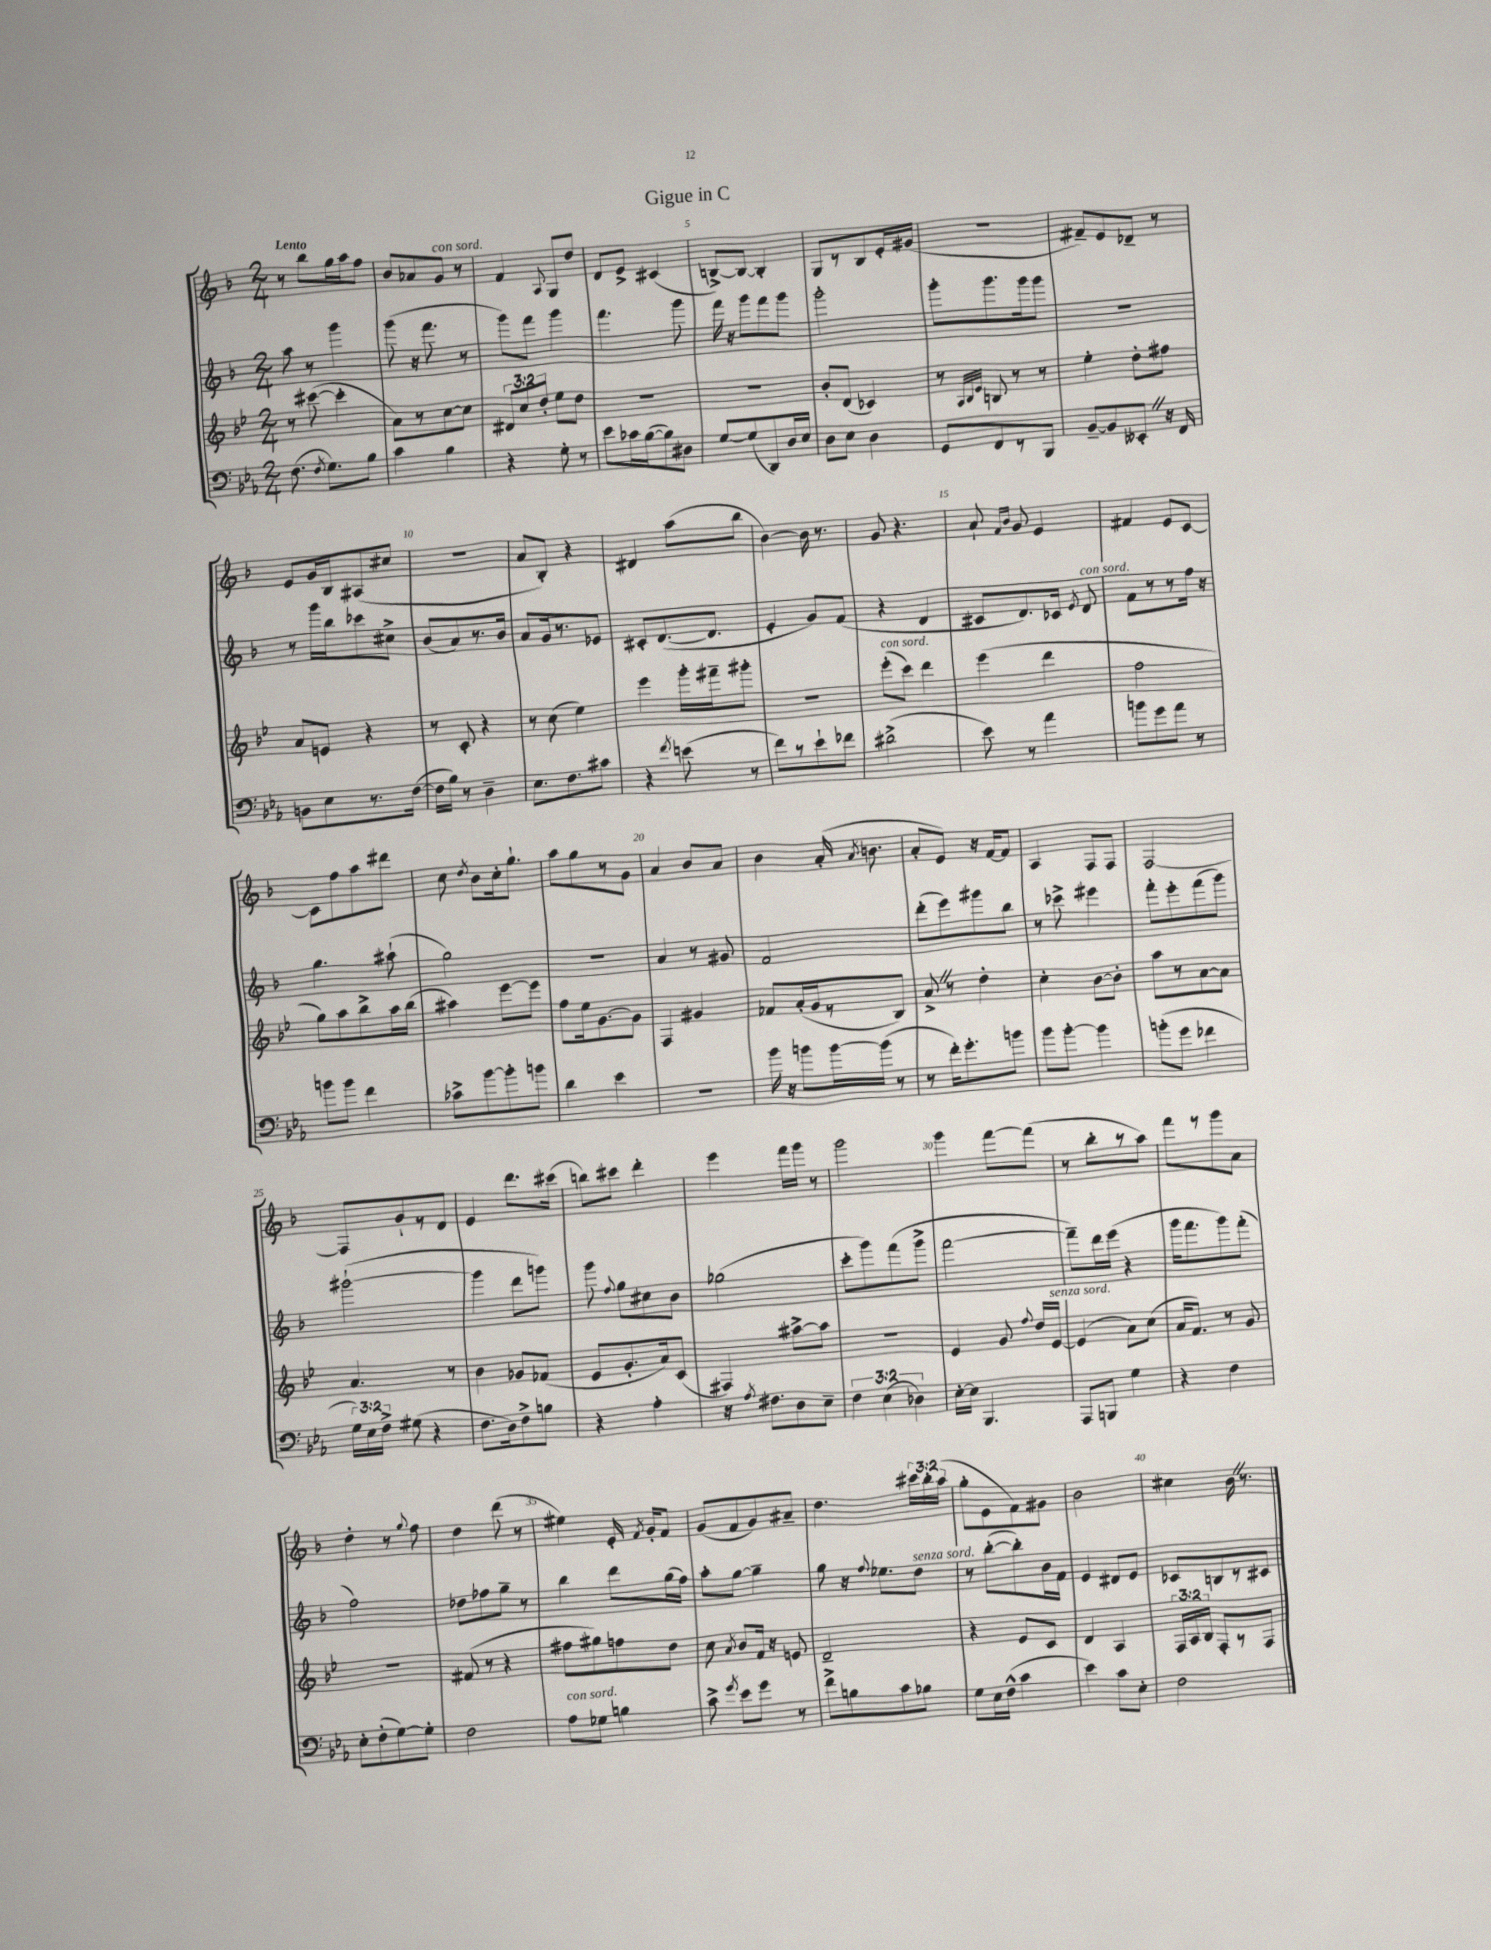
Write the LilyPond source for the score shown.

\header { title = "Gigue in C" }
<<
\new StaffGroup <<
\new Staff = "s0" {
    \clef treble \key f \major \numericTimeSignature \time 2/4 \override Staff.TupletNumber.text = #tuplet-number::calc-fraction-text \tempo "Lento"
    \autoBeamOff r8 bes''8[ g''16 a''16 f''8] |
    bes'8[ aes'8 g'8]^\markup { \italic "con sord." } r8 |
    f'4 \appoggiatura { a8 } g8[ d''8] |
    d'8[ e'8]-> cis'4( |
    b8[~->) b8]~ b4-. |
    g8[ r8 bes8 e'16-. gis'16]( |
    R2 |
    fis'8[--) e'8 des'8]-- r8 |
    e'8[ g'16 bes16 ais8( cis''8] |
    R2 |
    a'8[ bes8]-.) r4 |
    dis'4 a''8[( bes''8] |
    bes'4~) bes'16 r8. |
    g'8 r4. |
    a'8-! \grace { f'16[ bes'16] } g'8 e'4 |
    fis'4 e'8[ c'8]~ |
    c'8[ f''8 a''8 dis'''8] |
    c''8 \acciaccatura { d''8 } bes'8[ c''16-. g''8.]-! |
    a''8[ g''8 r8 g'8] |
    a'4 bes'8[ a'8] |
    bes'4 a'16-.( \acciaccatura { a'8 } b'8. |
    a'8[-. e'8]) r16 f'16[~ f'8] |
    a4 f8[ f8] |
    f2~ |
    f8[ g'8-! r8 d'8] |
    e'4 d'''8.[ cis'''16]( |
    b''8[) cis'''8] d'''4-. |
    e'''4 f'''16[ g'''16] r8 |
    g'''2 |
    g'''4 f'''8[~ f'''8]( |
    r8 bes''8[-. r8 a''8]) |
    f'''8[ r8 g'''8 a'8] |
    d''4-. r8 \appoggiatura { g''8 } f''8 |
    d''4 d'''8( r8 |
    eis''4) e'16-. \acciaccatura { f'8 } g'16[-. f'8] |
    g'8[( f'8 g'8) ais'8]-- |
    d''4. \tuplet 3/2 { cis'''16[ bes''16-. a''16]( } |
    g''8[-. e'8 f'8) gis'8] |
    bes'2 |
    cis''4 bes'16 \once \override BreathingSign.text = \markup { \musicglyph "scripts.caesura.straight" } \breathe r8. \bar "|." |
}
\new Staff = "s1" {
    \clef treble \key f \major \numericTimeSignature \time 2/4
    \autoBeamOff a''8 r8 g'''4 |
    g'''8( r16 f'''8. r8 |
    g'''8[) f'''8] g'''4 |
    f'''4. g'''8 |
    f'''16 r16 g'''8[ f'''8 g'''8] |
    g'''2-. |
    g'''8[-. g'''8. g'''16 g'''8] |
    R2 |
    r8 g'''16[ bes''16 ces'''8 cis''8]-> |
    bes'8[( a'8) r8. bes'16] |
    a'8[ g'16 r8. ees'8] |
    cis'8[-. d'8.~( d'8.] |
    e'4-. g'8[) f'8]( |
    r4 d'4 |
    cis'8[ d'8.) ces'16] \acciaccatura { e'8 } d'8^\markup { \italic "con sord." } |
    f'8[ r8 r8 f''16] r16 |
    g''4. ais''8-!( |
    g''2) |
    R2 |
    a'4 r8 gis'8 |
    f'2 |
    d'''8[-.( e'''8) gis'''8 bes''8] |
    r8 ces'''8-> eis'''4 |
    f'''8[-. e'''8-. f'''8( g'''8]) |
    gis'''2~-!( |
    gis'''4 d'''8[ g'''8]) |
    g'''8 \appoggiatura { f''8 } g''8[ cis''8 bes'8] |
    ges''2( |
    c'''8[-. g'''8) f'''8( g'''8]-> |
    f'''2~ |
    f'''8[--) d'''16 e'''16]( r4 |
    g'''16[ f'''8. g'''8) f'''8]-.( |
    f''2) |
    des''8[ fes''8 g''8]-- r8 |
    bes''4 d'''8[ g''16( f''16]) |
    a''8[-. g''8]~ g''4-- |
    g''8 r16 \appoggiatura { f''8 } ees''8.[ d''8]^\markup { \italic "senza sord." } |
    r8 bes''8[~-.( bes''8-.) bes'16 f'16] |
    e'4 dis'8[ e'8] |
    ces'8[ b8 r8 cis'8] \bar "|." |
}
\new Staff = "s2" {
    \clef treble \key bes \major \numericTimeSignature \time 2/4 \override Staff.TupletNumber.text = #tuplet-number::calc-fraction-text
    \autoBeamOff r8 cis'''8~( cis'''4-. |
    a'8[) r8 c''8~ c''8] |
    \tuplet 3/2 { dis'8[ c''8 d''8]-. } ees''8[ d''8] |
    R2 |
    R2 |
    bes'8[-. d'8]( ces'4) |
    r8 \grace { a32[ bes32 ees'32] } b8 r8 r8 |
    ees''4-. d''8[-. fis''8] |
    a'8[ e'8] r4 |
    r8 c'8-. r4 |
    r8 c''8( ees''4) |
    ees'''4 g'''16[-. fis'''16-- gis'''8]-. |
    R2 |
    ees'''8[-.^\markup { \italic "con sord." }( c'''8]) d'''4 |
    ees'''4( d'''4 |
    f''2 |
    g''8[) a''8 bes''8-> a''16 bes''16]( |
    ais''4) ees'''8[~ ees'''8] |
    f''8[ ees''16 g'8.~ g'8] |
    f4 gis'4 |
    fes'8[ a'16-.( g'16 r8 bes8]) |
    a'8-> \once \override BreathingSign.text = \markup { \musicglyph "scripts.caesura.straight" } \breathe r8 d''4-. |
    c''4-. bes'8[~ bes'8]-. |
    a''8[ r8 a'8~ a'8] |
    a'4. r8 |
    bes'4 ges'8[ fes'8]( |
    ees'8[ g'8.-. a'16) c'8]( |
    fis4) ais''8[~-> ais''8] |
    R2 |
    ees'4 g'8 \appoggiatura { f''8 } d''16[ ees'16]~^\markup { \italic "senza sord." } |
    ees'4( a'8[) c''8]( |
    a'16[ f'8.]) r8 g'8 |
    r2 |
    fis'8( r8 r4 |
    fis''8[ gis''8) f''8 d''8] |
    c''8 \acciaccatura { a'8 } bes'8[ f'16] r16 e'8 |
    d'2-- |
    r4 ees'8[ c'8] |
    d'4 a4 |
    \tuplet 3/2 { f16[ a16 bes16] } f8[-. r8 f8] \bar "|." |
}
\new Staff = "s3" {
    \clef bass \key ees \major \numericTimeSignature \time 2/4 \override Staff.TupletNumber.text = #tuplet-number::calc-fraction-text
    \autoBeamOff f8.( \acciaccatura { f8 } g8.[) bes8] |
    c'4 bes4 |
    r4 g8-. r8 |
    ees'8[ ces'16 bes16~( bes8) dis8] |
    g8[~ g8( d,8) d16 ees16] |
    d8[ ees8] d4 |
    g,8[ f,8 r8 bes,,8] |
    bes,8[~-- bes,8 eeses,8]-. \once \override BreathingSign.text = \markup { \musicglyph "scripts.caesura.straight" } \breathe r16 f,16 |
    b,8[ ees8 r8. f16]~( |
    f16[ bes16]) r8 d4-- |
    ees8.[ f8. cis'8] |
    r4 \acciaccatura { f'8 } e'8( r8 |
    f'8[) r8 ees'8-! fes'8] |
    dis'2->( |
    ees'8) r8 aes'4 |
    b'8[ g'8 aes'8] r8 |
    b'8[ b'8] f'4 |
    ces'8[-> bes'8~ bes'8-. b'8] |
    d'4 ees'4 |
    R2 |
    bes'16 r16 b'8[ b'16~ b'16]( r8 |
    r8 f'16[-.) g'8.-. b'8] |
    bes'8[ bes'8]~-. bes'4 |
    b'8[-.( g'8] fes'4 |
    \tuplet 3/2 { g16[) ees16 f16]-> } gis8( r4 |
    f8.[ d16) f8-> b8] |
    r4 aes4-. |
    r16 \acciaccatura { aes8 } fis8.[ d8 ees8]-- |
    \tuplet 3/2 { f4 ees4( des4) } |
    ees16[~-. ees16] bes,,4. |
    aes,,8[ b,,8] g4 |
    r4 f4 |
    ees8[-. f8-.( g8~) g8]-. |
    f2 |
    aes8[^\markup { \italic "con sord." } ges8] b4 |
    c'8-> \acciaccatura { g'8 } ees'8[ g'8] r8 |
    f'8[-> b8 c'8 bes8] |
    g8[ ees16 f16]-^( c'4 |
    ees'4) c'8[ ees8]-. |
    f2 \bar "|." |
}
>>
>>
\layout { \context { \Score \override BarNumber.break-visibility = ##(#f #t #t) barNumberVisibility = #(every-nth-bar-number-visible 5) } }
